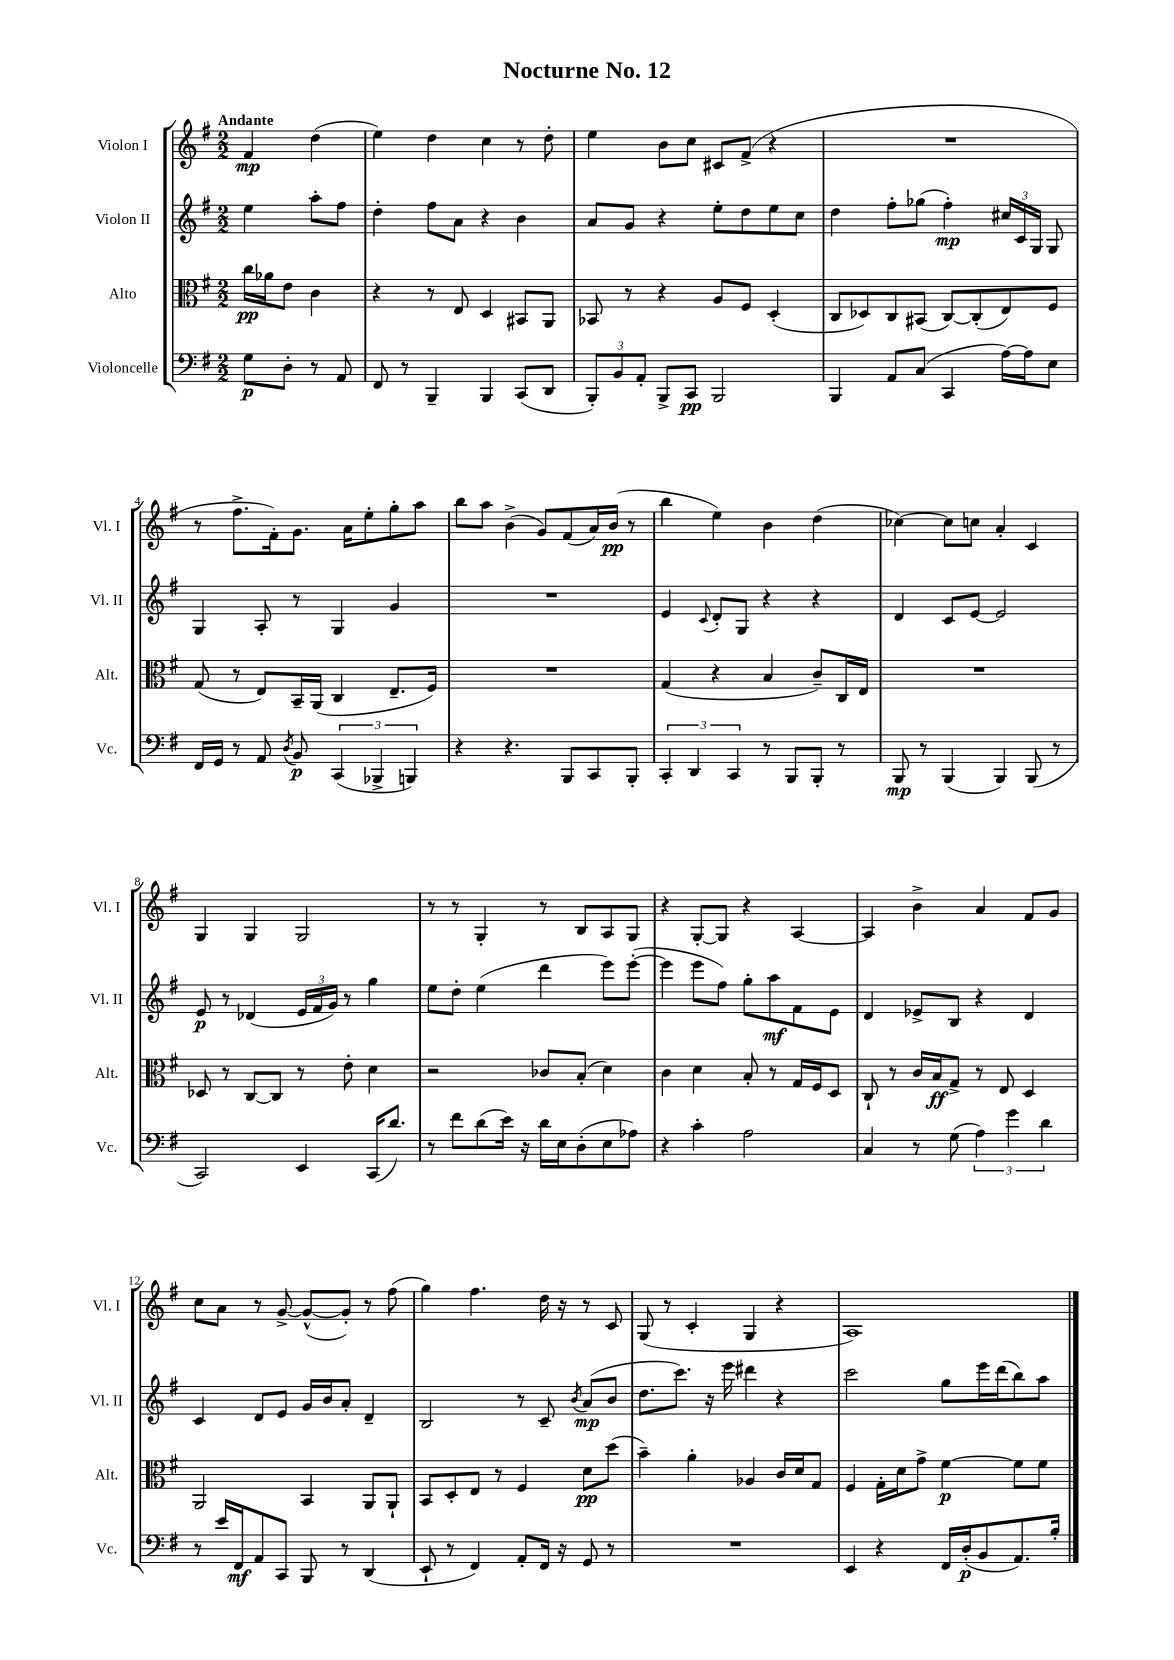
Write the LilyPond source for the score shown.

\header { title = "Nocturne No. 12" }
<<
\new StaffGroup <<
\new Staff = "s0" \with { instrumentName = "Violon I" shortInstrumentName = "Vl. I" } {
    \clef treble \key g \major \numericTimeSignature \time 2/2 \partial 2 \tempo "Andante"
    \autoBeamOff fis'4\mp d''4( |
    e''4) d''4 c''4 r8 d''8-. |
    e''4 b'8[ c''8] cis'8[ fis'8]->( r4 |
    R1 |
    r8 fis''8.[-> fis'16-.) g'8.] a'16[ e''8-. g''8-. a''8] |
    b''8[ a''8] b'4->( g'8[) fis'8( a'16) b'16]\pp( r8 |
    b''4 e''4) b'4 d''4( |
    ces''4~) ces''8[ c''8] a'4-. c'4 |
    g4 g4 g2 |
    r8 r8 g4-. r8 b8[ a8 g8] |
    r4 g8[~-. g8] r4 a4~ |
    a4 b'4-> a'4 fis'8[ g'8] |
    c''8[ a'8] r8 g'8~-> g'8[~-^( g'8]-.) r8 fis''8( |
    g''4) fis''4. d''16 r16 r8 c'8 |
    g8( r8 c'4-. g4 r4 |
    a1) \bar "|." |
}
\new Staff = "s1" \with { instrumentName = "Violon II" shortInstrumentName = "Vl. II" } {
    \clef treble \key g \major \numericTimeSignature \time 2/2 \partial 2
    \autoBeamOff e''4 a''8[-. fis''8] |
    d''4-. fis''8[ a'8] r4 b'4 |
    a'8[ g'8] r4 e''8[-. d''8 e''8 c''8] |
    d''4 fis''8[-. ges''8]( fis''4-.\mp) \tuplet 3/2 { cis''16[ c'16 g16] } g8 |
    g4 a8-. r8 g4 g'4 |
    R1 |
    e'4 \appoggiatura { c'8 } d'8[-. g8] r4 r4 |
    d'4 c'8[ e'8]~ e'2 |
    e'8\p r8 des'4( \tuplet 3/2 { e'16[ fis'16 g'16]) } r8 g''4 |
    e''8[ d''8]-. e''4( d'''4 e'''8[) e'''8]~-.( |
    e'''4 e'''8[ fis''8]) g''8[-. a''8\mf fis'8 e'8] |
    d'4 ees'8[-> b8] r4 d'4 |
    c'4 d'8[ e'8] g'16[ b'16 a'8]-. d'4-- |
    b2 r8 c'8-- \acciaccatura { b'8 } a'8[\mp( b'8] |
    d''8.[ c'''8.]) r16 e'''16 dis'''4 r4 |
    c'''2 g''8[ e'''16 d'''16( b''8) a''8] \bar "|." |
}
\new Staff = "s2" \with { instrumentName = "Alto" shortInstrumentName = "Alt." } {
    \clef alto \key g \major \numericTimeSignature \time 2/2 \partial 2
    \autoBeamOff c''16[\pp aes'16 e'8] c'4 |
    r4 r8 e8 d4 bis,8[ a,8] |
    bes,8 r8 r4 a8[ fis8] d4-.( |
    c8[ des8) c8 bis,8]( c8[~) c8-.( e8) fis8] |
    g8( r8 e8[) b,16-- a,16]( c4 e8.[-- fis16]) |
    R1 |
    g4( r4 b4 c'8[--) c16 e16] |
    R1 |
    des8 r8 c8[~ c8] r8 e'8-. d'4 |
    r2 ces'8[ b8]-.( d'4) |
    c'4 d'4 b8-. r8 g16[ fis16 d8] |
    c8-! r8 c'16[ b16\ff g8]-> r8 e8 d4 |
    a,2 b,4 a,8[ a,8]-! |
    b,8[ d8-. e8] r8 fis4 d'8[\pp d''8]( |
    b'4--) a'4-. aes4 c'16[ d'16 g8] |
    fis4 g16[-. d'16 g'8]-> fis'4~\p fis'8[ fis'8] \bar "|." |
}
\new Staff = "s3" \with { instrumentName = "Violoncelle" shortInstrumentName = "Vc." } {
    \clef bass \key g \major \numericTimeSignature \time 2/2 \partial 2
    \autoBeamOff g8[\p d8]-. r8 a,8 |
    fis,8 r8 b,,4-- b,,4 c,8[( d,8] |
    \tuplet 3/2 { b,,8[-.) b,8 a,8]-. } b,,8[-> c,8]\pp b,,2 |
    b,,4 a,8[ c8]( c,4 a16[~) a16 e8] |
    fis,16[ g,16] r8 a,8 \acciaccatura { d8 } b,8\p \tuplet 3/2 { c,4( bes,,4-> b,,4) } |
    r4 r4. b,,8[ c,8 b,,8]-. |
    \tuplet 3/2 { c,4-. d,4 c,4 } r8 b,,8[ b,,8]-. r8 |
    b,,8\mp r8 b,,4( b,,4) b,,8( r8 |
    c,2) e,4 c,16[( d'8.]) |
    r8 fis'8[ d'8( e'16]) r16 d'16[ e16 d8-.( e8 aes8]) |
    r4 c'4-. a2 |
    c4 r8 g8( \tuplet 3/2 { a4) g'4 d'4 } |
    r8 e'16[ fis,16\mf a,8 c,8] b,,8 r8 d,4( |
    e,8-! r8 fis,4) a,8[-. fis,16] r16 g,8 r8 |
    R1 |
    e,4 r4 fis,16[ d16-.\p( b,8 a,8.) b16]-. \bar "|." |
}
>>
>>
